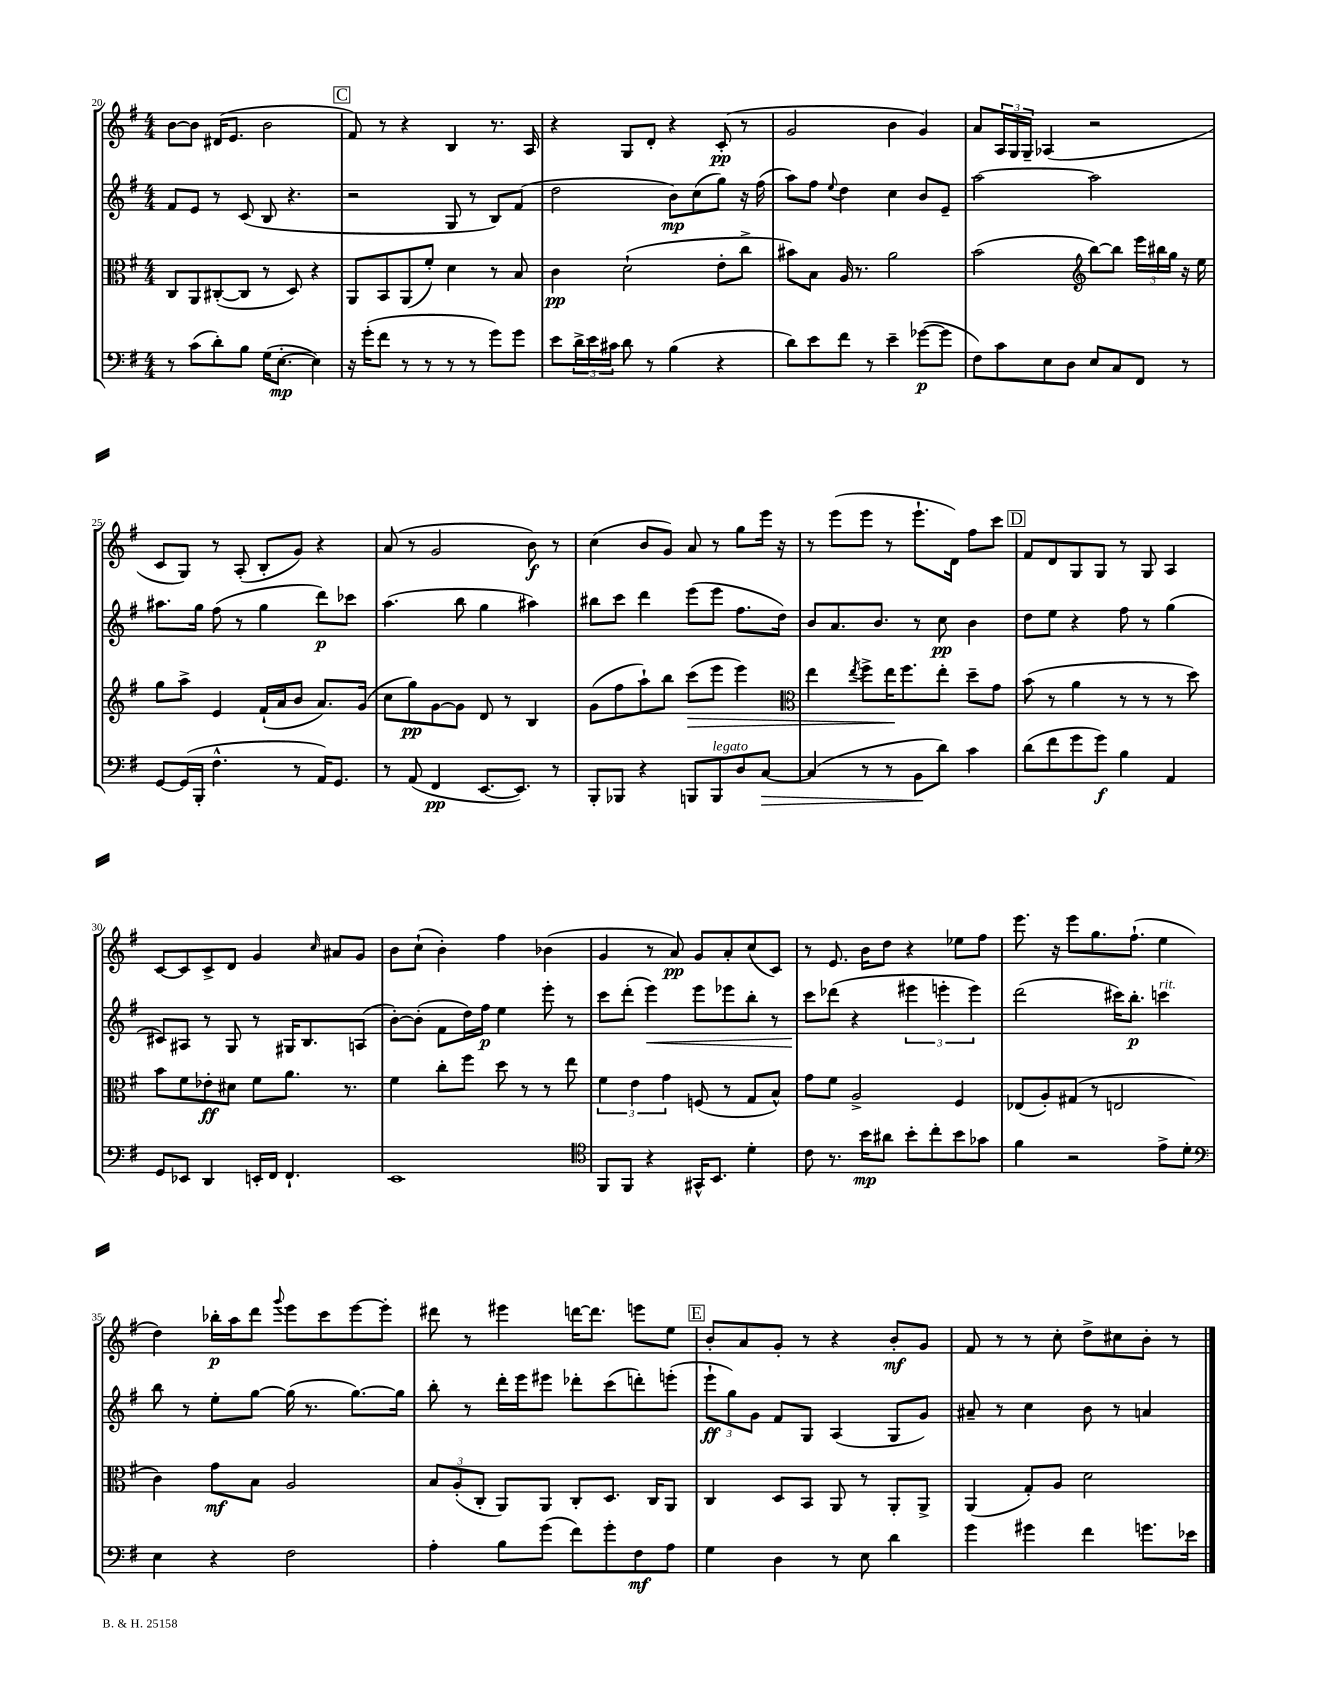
<<
\new StaffGroup <<
\new Staff = "s0" {
    \clef treble \key g \major \numericTimeSignature \time 4/4
    b'8~ b'8 dis'16( e'8. b'2 |
    \mark \markup { \box "C" } fis'8) r8 r4 b4 r8. a16 |
    r4 g8 d'8-. r4 c'8-.\pp( r8 |
    g'2 b'4 g'4) |
    a'8 \tuplet 3/2 { a16 g16 g16-- } aes4( r2 |
    c'8 g8) r8 a8-.( b8-. g'8) r4 |
    a'8( r8 g'2 b'8\f) r8 |
    c''4( b'8 g'8) a'8 r8 g''8 e'''16 r16 |
    r8 e'''8( e'''8 r8 e'''8.-! d'16) fis''8 c'''8 |
    \mark \markup { \box "D" } fis'8 d'8 g8 g8 r8 g8 a4 |
    c'8~ c'8 c'8-> d'8 g'4 \grace { c''16 } ais'8 g'8 |
    b'8 c''8-!( b'4-.) fis''4 bes'4( |
    g'4 r8 a'8\pp) g'8 a'8-. c''8( c'8) |
    r8 e'8. b'16 d''8 r4 ees''8 fis''8 |
    e'''8. r16 e'''8 g''8. fis''8.-!( e''4 |
    d''4) bes''16-.\p a''16 d'''8 \appoggiatura { g'''8 } e'''8 c'''8 e'''8~ e'''8-. |
    dis'''8 r8 eis'''4 d'''16~ d'''8. e'''8 e''8 |
    \mark \markup { \box "E" } b'8-. a'8 g'8-. r8 r4 b'8-.\mf g'8 |
    fis'8 r8 r8 c''8-. d''8-> cis''8 b'8-. r8 \bar "|." |
}
\new Staff = "s1" {
    \clef treble \key g \major \numericTimeSignature \time 4/4
    fis'8 e'8 r8 c'8( b8 r4. |
    \mark \markup { \box "C" } r2 g8 r8 b8) fis'8( |
    d''2 b'8\mp) c''8( g''8) r16 fis''16( |
    a''8) fis''8 \appoggiatura { e''8 } d''4 c''4 b'8 e'8-- |
    a''2~ a''2 |
    ais''8. g''16 fis''8( r8 g''4 d'''8\p) ces'''8 |
    a''4.( b''8 g''4 ais''4) |
    bis''8 c'''8 d'''4 e'''8( e'''8 fis''8. d''16) |
    b'8 a'8. b'8. r8 c''8\pp b'4 |
    \mark \markup { \box "D" } d''8 e''8 r4 fis''8 r8 g''4( |
    cis'8) ais8 r8 g8 r8 gis16 b8. a8( |
    b'8~-.) b'8-.( fis'8 d''16) fis''16\p e''4 e'''8-. r8 |
    c'''8 d'''8-.( e'''4\<) e'''8 ees'''8 b''8-. r8 |
    c'''8\! des'''8( r4 \tuplet 3/2 { eis'''4 e'''4-. e'''4) } |
    d'''2( cis'''16) b''8.-.\p c'''4^\markup { \italic "rit." } |
    b''8 r8 e''8-. g''8~ g''16( r8. g''8.~) g''16 |
    b''8-. r8 d'''16-. e'''16 eis'''8 des'''8-. c'''8( d'''8-.) e'''8-.( |
    \mark \markup { \box "E" } \tuplet 3/2 { e'''8-!\ff g''8) g'8 } fis'8 g8 a4( g8 g'8) |
    ais'8-- r8 c''4 b'8 r8 a'4 \bar "|." |
}
\new Staff = "s2" {
    \clef alto \key g \major \numericTimeSignature \time 4/4
    c8 a,8 cis8~-.( cis8 r8 d8) r4 |
    \mark \markup { \box "C" } a,8 b,8 a,8( fis'8-.) d'4 r8 b8 |
    c'4\pp d'2-!( e'8-. c''8-> |
    bis'8) b8 a16 r8. a'2 |
    b'2( \clef treble b''8~) b''8 \tuplet 3/2 { e'''16 bis''16 g''16 } r16 e''16 |
    g''8 a''8-> e'4 fis'16-!( a'16 b'8 a'8.) g'16( |
    c''8 g''8\pp) g'8~ g'8 d'8 r8 b4 |
    g'8( fis''8 a''8-!) b''8 c'''8\>( e'''8 e'''4) |
    \clef alto e''4 \acciaccatura { e''8 } fis''8-> e''16\! fis''8. e''8-. d''8-- g'8 |
    \mark \markup { \box "D" } b'8( r8 a'4 r8 r8 r8 d''8) |
    b'8 fis'8 ees'8-.\ff dis'8 fis'8 a'8. r8. |
    fis'4 c''8-. fis''8 d''8 r8 r8 e''8 |
    \tuplet 3/2 { fis'4 e'4 g'4 } f8( r8 g8 b8-^) |
    g'8 fis'8 a2-> fis4 |
    ees8( a8-.) gis8( r8 e2 |
    c'4) g'8\mf b8 a2 |
    \tuplet 3/2 { b8 a8-.( c8-. } a,8) a,8 c8-. d8. c16 a,8 |
    \mark \markup { \box "E" } c4 d8 b,8 a,8 r8 a,8-. a,8-> |
    a,4( g8-.) a8 d'2 \bar "|." |
}
\new Staff = "s3" {
    \clef bass \key g \major \numericTimeSignature \time 4/4
    r8 c'8( d'8-.) b8 g16( e8.~-.\mp e4) |
    \mark \markup { \box "C" } r16 g'16-.( fis'8 r8 r8 r8 r8 g'8) g'8 |
    e'8 \tuplet 3/2 { d'16-> e'16 cis'16 } d'8 r8 b4( r4 |
    d'8) e'8 fis'8 r8 e'4-- ges'8~\p( ges'8 |
    fis8) c'8 e8 d8 e8 c8 fis,8 r8 |
    g,8~ g,16( b,,16-. fis4.-^ r8 a,16) g,8. |
    r8 a,8( fis,4\pp e,8.~ e,8.) r8 |
    b,,8-. bes,,8 r4 b,,8 b,,8^\markup { \italic "legato" } d8 c8~\> |
    c4( r8 r8 b,8\! d'8) c'4 |
    \mark \markup { \box "D" } d'8( fis'8 g'8 g'8\f) b4 a,4 |
    g,8 ees,8 d,4 e,16-. fis,16 fis,4.-! |
    e,1 |
    \clef tenor fis,8 fis,8 r4 gis,16-^ b,8. d'4-. |
    c'8 r8. b'16\mp ais'8 b'8-. c''8-. b'8 ges'8 |
    fis'4 r2 e'8-> d'8-. |
    \clef bass e4 r4 fis2 |
    a4-. b8 g'8( fis'8) g'8-. fis8\mf a8 |
    \mark \markup { \box "E" } g4 d4 r8 e8 d'4 |
    g'4 gis'4 fis'4 g'8. ees'16 \bar "|." |
}
>>
>>
\layout { \context { \Score currentBarNumber = #20 } }
